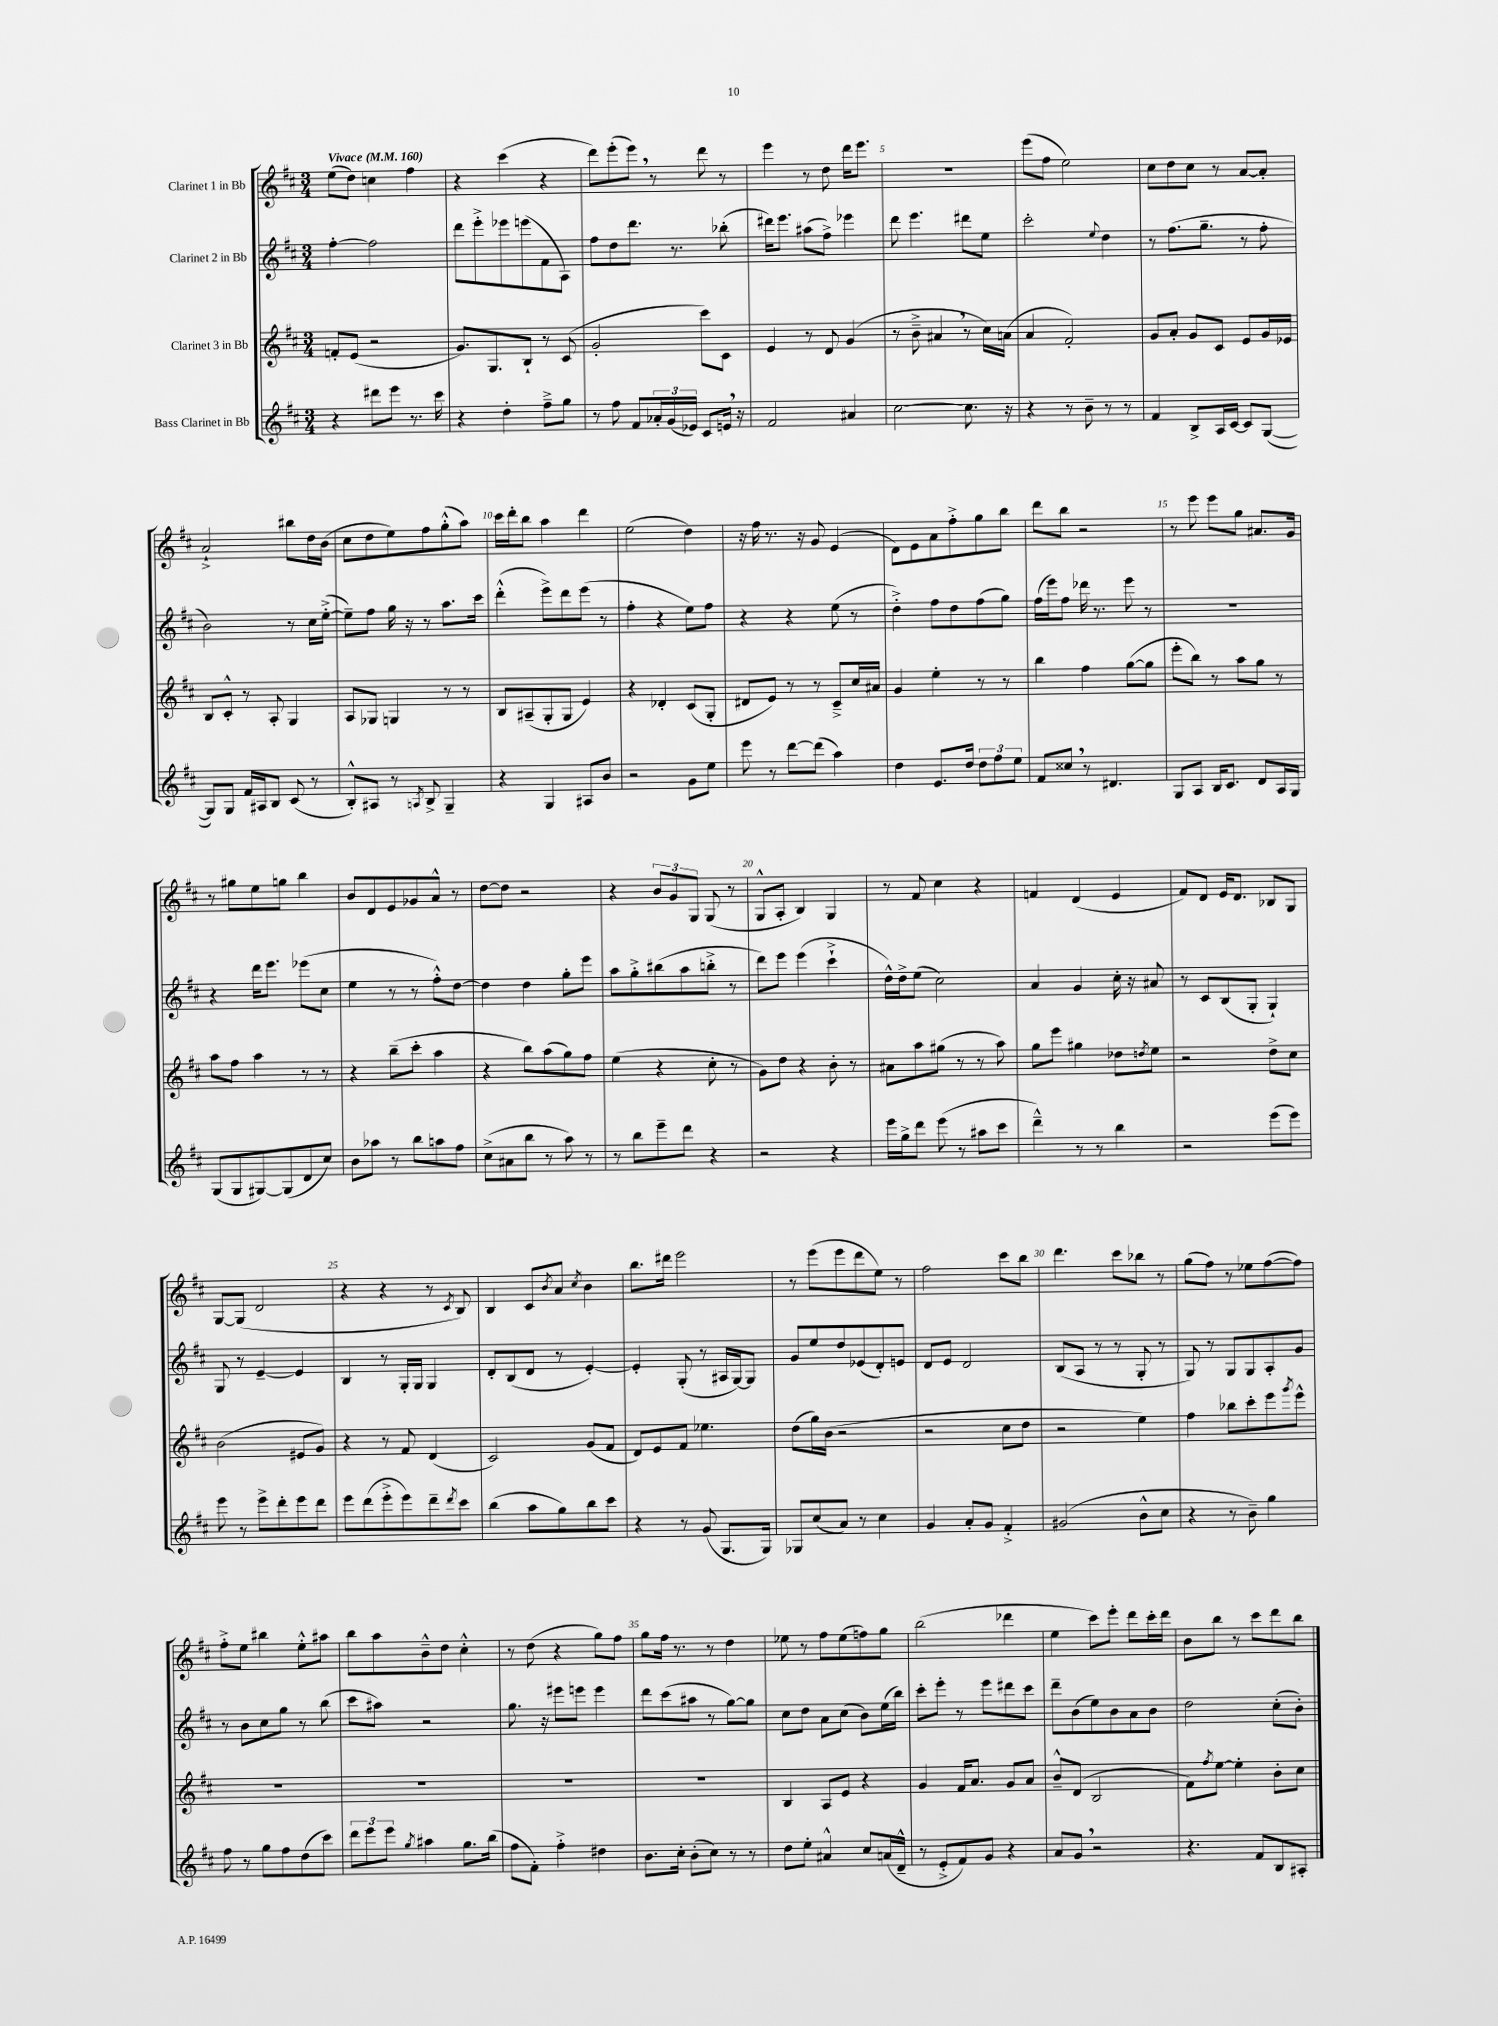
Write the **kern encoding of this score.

**kern	**kern	**kern	**kern
*staff4	*staff3	*staff2	*staff1
*clefG2	*clefG2	*clefG2	*clefG2
*k[f#c#]	*k[f#c#]	*k[f#c#]	*k[f#c#]
*M3/4	*M3/4	*M3/4	*M3/4
*MM160	*MM160	*MM160	*MM160
4r	8f'	[4ff#'	(8ee
.	(8e	.	8dd)
8ddd#	2r	2ff#]	4cc
8eee	.	.	.
8.r	.	.	4ff#
16ccc#	.	.	.
=	=	=	=
4r	8.g)	8ddd	4r
.	.	8eee'^	.
.	8.G	.	.
4dd'	.	8eee-	(4ccc#
.	8B`	(8eee	.
8ff#~^	8r	8f#	4r
8gg	(8c#	8A)	.
=	=	=	=
8r	2g'	8ff#	8ddd)
8ff#	.	8dd	(8eee'
8f#	.	8.ddd	8eee)
24a-'	.	.	8r
(24g	.	.	.
.	.	8.r	.
24e-)	.	.	.
8c#	8ccc#)	.	8ddd
16e	8c#	(8bb-'	8r
16r	.	.	.
=	=	=	=
2f#	4e	16ddd#)	4eee
.	.	8.eee	.
.	8r	(8aa#	8r
.	8d	8ff#^)	8dd
4a#	(4g	4eee-	16ddd
.	.	.	8.eee
=	=	=	=
[2cc#	8r	8ddd	2.r
.	8b~^	4.eee	.
.	4a#	.	.
8.cc#]	8r	8ddd#	.
.	16cc#)	8ee	.
16r	(16a	.	.
=	=	=	=
4r	4a	2ccc#'	(8eee
.	.	.	8ff#
8r	2f#')	.	2ee)
8b~	.	.	.
.	.	8qqee	.
8r	.	4dd	.
8r	.	.	.
=	=	=	=
4f#	8g	8r	8cc#
.	8a'	(8.ff#	8dd
8B^	8g	.	8cc#
.	.	8.gg~	.
16A	8c#	.	8r
[16c#	.	.	.
8c#]	8e	8r	[8a
([8G	16g	8ff#'	8a']
.	16e-	.	.
=	=	=	=
8G])	8B	2b)	2a`^
8G	8c#'^^	.	.
16f#	8r	.	.
16A#	.	.	.
8B	8A'	.	.
(8c#	4G	8r	8bb#
8r	.	16cc#	16dd
.	.	([16ee'^	(16b
=	=	=	=
8B'^^)	8A	8ee~])	8cc#
8A#	8G-	8ff#	8dd
8r	4G	16gg	8ee)
.	.	16r	.
8qA	.	.	.
8B^	.	8r	8ff#
4G~	8r	8.aa	(8gg'^^
.	8r	.	8aa)
.	.	16ccc#	.
=	=	=	=
4r	8B	(4ddd'^^	16ccc#
.	.	.	16ddd'
.	(8A#~	.	8bb
4G	8G'	8eee^)	4aa
.	8G	8ddd	.
8A#	4e)	(8eee	4ddd
8b	.	8r	.
=	=	=	=
2r	4r	4ff#'	(2ee
.	4d-'	4r	.
8g	(8c#	8ee)	4dd)
8ee	8G'	8ff#	.
=	=	=	=
8eee	8d#	4r	16r
.	.	.	16ff#
8r	8e)	.	8.r
[8ddd	8r	4r	.
.	.	.	16r
(8ddd]	8r	.	8g
4aa)	8c#~^	(8ee	(4e
.	16cc#	8r	.
.	16a#	.	.
=	=	=	=
4dd	4g	4dd'^)	8d)
.	.	.	8e
8.e	4ee'	8ff#	8a
.	.	8dd	8ff#'^
16dd	.	.	.
12dd	8r	(8ff#	8gg
12ff#	.	.	.
.	8r	8gg)	8bb
12ee	.	.	.
=	=	=	=
8f#	4bb	(16ff#	8ddd
.	.	16eee)	.
8cc##	.	8ff#	8bb
8r	4ff#	16ddd-	2r
.	.	8.r	.
4.d#	.	.	.
.	([8gg	8eee	.
.	8gg]	8r	.
=	=	=	=
8G	8eee'	2.r	8r
8A	8bb)	.	8eee
16B	8r	.	8eee
8.c#	.	.	.
.	8aa	.	8gg
8d	8gg	.	8.a#
16A	8r	.	.
16G	.	.	16g
=	=	=	=
(8G	8aa	4r	8r
8G	8ff#	.	8gg#
[8G#)	4aa	16ddd	8ee
.	.	8.eee	.
(8G#]	.	.	8gg
8d	8r	(8eee-	4bb
8cc#)	8r	8cc#	.
=	=	=	=
8b	4r	4ee	8b
8aa-	.	.	8d
8r	(8bb~	8r	8e
8bb	8ccc#'	8r	8g-
8aa	4aa	8ff#'^^)	8a^^
8ff#	.	[8dd	8r
=	=	=	=
(8cc#^	4r	4dd]	[8dd
8a#	.	.	8dd]
8bb	8bb)	4dd	2r
8r	(8aa	.	.
8aa)	8gg)	8gg'	.
8r	8ff#	8eee	.
=	=	=	=
8r	(4ee	8aa	4r
8bb	.	8gg'^	.
8eee~	4r	(8bb#	12b
.	.	.	12g
8ddd	.	8aa	.
.	.	.	12G
4r	8cc#'	8bb'^	(8G
.	8r	8r	8r
=	=	=	=
2r	8g)	8ddd)	8G^^
.	8dd	8eee	8A'
.	4r	(4eee	4B)
4r	8b'	4ccc#`^	4G
.	8r	.	.
=	=	=	=
16eee	8a#	16dd^^)	8r
16gg^	.	16dd^	.
8ddd	8aa	(8ee	8f#
(8eee	(8gg#	2cc#)	4cc#
8r	8r	.	.
8aa#	8r	.	4r
8ccc#	8aa)	.	.
=	=	=	=
4ddd~^^)	8gg	4a	4f
.	8eee	.	.
8r	4gg#	4g	(4d
8r	.	.	.
4bb	8dd-	16cc#'	4e
.	.	16r	.
.	8qdd	.	.
.	8ee	8a#	.
=	=	=	=
2r	2r	8r	8f#)
.	.	8c#	8d
.	.	(8B	16e
.	.	.	8.d
.	.	8G'	.
(8eee	8dd^	4G`)	8B-
8eee)	8cc#	.	8G
=	=	=	=
8eee	(2b	8G	[8G
8r	.	8r	(8G]
8eee^	.	[4e~	2d
8ddd'	.	.	.
8eee	8e#	4e]	.
8ddd	8g)	.	.
=	=	=	=
8eee	4r	4B	4r
(8ddd	.	.	.
8eee'^	8r	8r	4r
8eee)	8f#	16G'	.
.	.	16G	.
8ddd~	(4d	4G	8r
8qddd	.	.	8qc#
8ccc#	.	.	8B)
=	=	=	=
(4bb	2c#)	8d'	4B
.	.	(8B	.
8aa	.	8d	8c#
.	.	.	8qb
8gg)	.	8r	8a
.	.	.	8qcc#
8bb	(8g	[4e')	4b
8ccc#	8f#	.	.
=	=	=	=
4r	8d)	4e']	8.bb
.	8e	.	.
.	.	.	16ddd#
8r	8f#	(8G'	2eee
(8g	4.ee-	8r	.
8.G	.	16A#	.
.	.	[16G)	.
.	.	8G]	.
16G)	.	.	.
=	=	=	=
8G-	(8dd	8g	8r
(8cc#	16gg)	8ee	(8eee
.	(16b	.	.
8a)	2r	8dd	8eee
8r	.	(8e-	8ddd
4cc#	.	8d')	8ee)
.	.	8e	8r
=	=	=	=
4g	2r	8d	2ff#
.	.	8e	.
8a'	.	2d	.
8g	.	.	.
4f#'^	8cc#	.	8ccc#
.	8dd	.	8bb
=	=	=	=
(2g#	2r	(8B	4.ddd
.	.	8A	.
.	.	8r	.
.	.	8r	8ccc#
8b^^	4ee)	8G'	8bb-
8cc#	.	8r	8r
=	=	=	=
4r	4ff#	8G)	(8gg
.	.	8r	8ff#)
8r	8bb-	8G	8r
8b~)	8ccc#'	8G	8ee-
4gg	8eee	8A'	([8ff#
.	8qggg	.	.
.	8eee^^	8g	8ff#])
=	=	=	=
8ff#	2.r	8r	8ff#'^
8r	.	8b	8ee
8gg	.	8cc#	4bb#
8ff#	.	8gg	.
(8dd	.	8r	8ee'^^
8ccc#)	.	(8bb	8aa#
=	=	=	=
12ddd	2.r	8ccc#	8bb
12eee	.	.	.
.	.	8aa#)	8aa
12eee	.	.	.
8qgg	.	.	.
4aa#	.	2r	8b~^^
.	.	.	8dd
8.gg	.	.	4cc#'^^
(16bb	.	.	.
=	=	=	=
8ff#	2.r	8.gg	8r
8f#')	.	.	(8dd
.	.	16r	.
4ff#'^	.	8eee#	4r
.	.	8eee	.
4dd#	.	4eee	8gg)
.	.	.	8ff#
=	=	=	=
8.b	2.r	8ddd	8gg
.	.	(8ccc#	16ff#
16cc#'	.	.	8.r
(8b'	.	8aa#	.
8cc#)	.	8r	8r
8r	.	[8gg)	4dd
8r	.	8gg]	.
=	=	=	=
8dd	4B	8cc#	8ee-
8ee'	.	8dd	8r
4a#^^	8A	8a	8ff#
.	8e	(8cc#	(8ee-
8cc#	4r	8b)	8ff)
(16a	.	(16ee	8gg
16d~^^	.	16bb)	.
=	=	=	=
8r	4g	8ccc#'	(2bb
8e'^	.	8eee'	.
8f#)	16f#	8r	.
.	8.a	.	.
8g	.	8eee	.
4r	8g	8ddd#	4ddd-
.	8a	8ccc#	.
=	=	=	=
8a	8b~^^	8ddd~	4ee
8g	(8d	(8b	.
2r	2B	8ee)	8ccc#)
.	.	8b	8eee'
.	.	8a	8ddd
.	.	8b	16ccc#'
.	.	.	16ddd
=	=	=	=
4.r	8f#)	2dd	8b
.	8qff#	.	.
.	[8ee	.	8bb
.	4ee']	.	8r
8f#	.	.	8ccc#
8B	8b'	(8cc#'	8ddd
8A#'	8cc#	8b')	8bb
==	==	==	==
*-	*-	*-	*-
